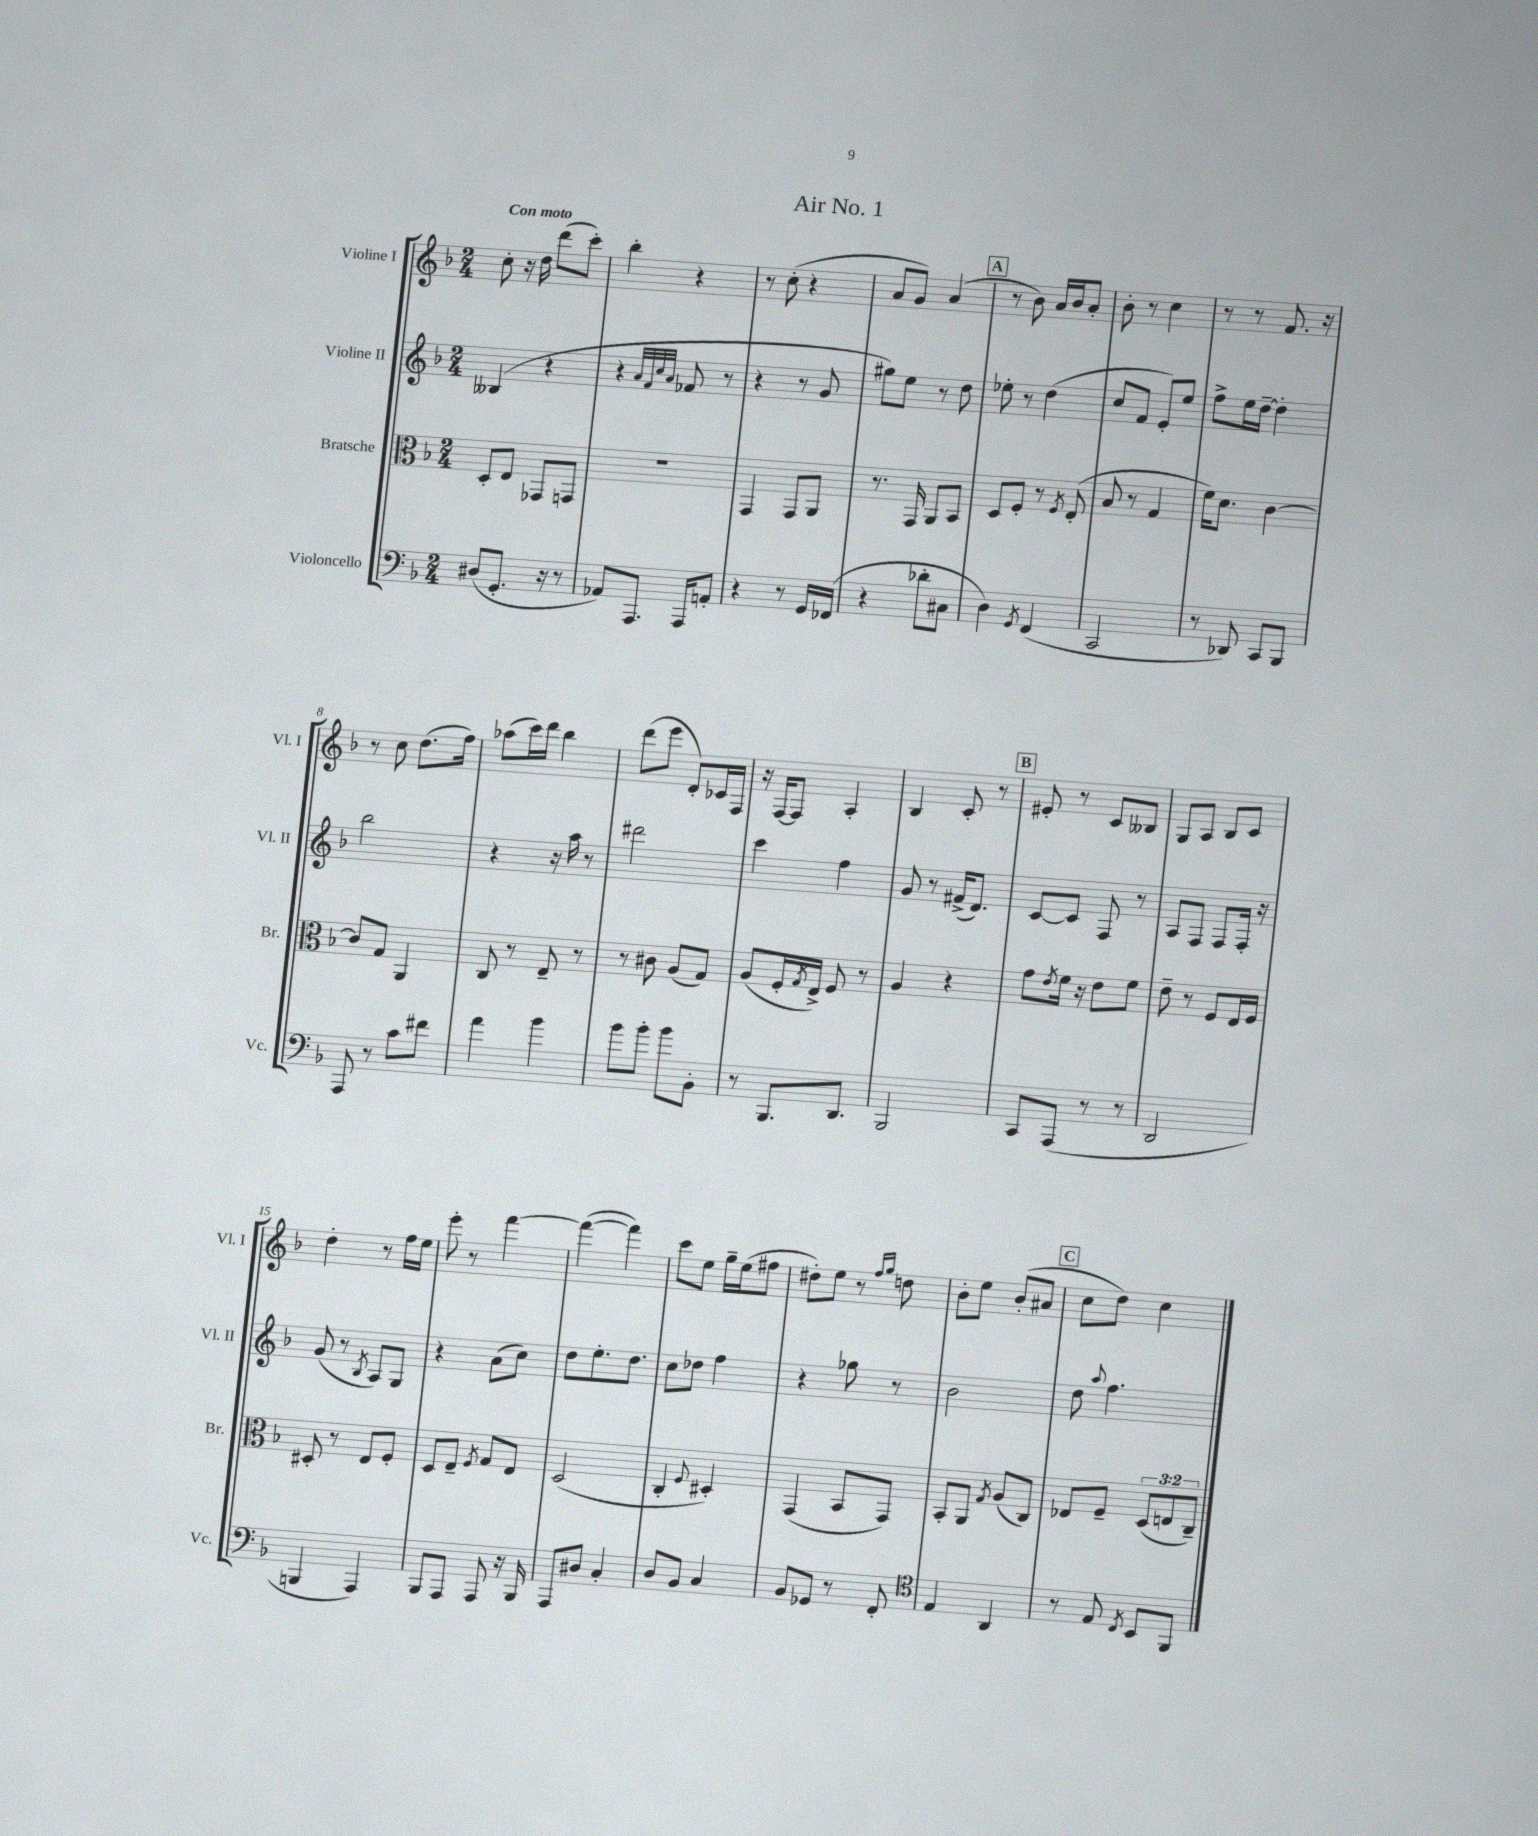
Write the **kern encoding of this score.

**kern	**kern	**kern	**kern
*staff4	*staff3	*staff2	*staff1
*clefF4	*clefC3	*clefG2	*clefG2
*k[b-]	*k[b-]	*k[b-]	*k[b-]
*M2/4	*M2/4	*M2/4	*M2/4
(8D#	8D'	(4B--	8cc'
8.GG'	8E	.	16r
.	.	.	16dd
.	8GG-	4r	(8ddd
16r	.	.	.
8r	8GG	.	8ccc')
=	=	=	=
8AA-)	2r	4r	4bb-'
8.AAA	.	.	.
.	.	32qqa	.
.	.	32qqf	.
.	.	32qqcc	.
.	.	32qqa	.
.	.	8f-	4r
16AAA	.	.	.
8AA'	.	8r	.
=	=	=	=
4r	4GG	4r	8r
.	.	.	(8cc'
8r	8GG	8r	4r
16GG	8AA	8g	.
(16FF-	.	.	.
=	=	=	=
4r	8.r	8gg#)	8a
.	.	8ee	8g)
.	16GG	.	.
8d-'	8AA	8r	(4a
8C#	8BB-	8dd	.
=	=	=	=
4D)	8D	8ee-'	8r
.	8F'	8r	8b-)
8qGG	.	.	.
(4FF	8r	(4dd	16a
.	.	.	16b-
.	8qF	.	.
.	(8E'	.	8a'
=	=	=	=
2CC	8B-	8cc	8b-'
.	8r	8f	8r
.	4G	8e')	4cc
.	.	8ee	.
=	=	=	=
8r	16f)	8ff^	8r
.	8.d	.	.
8DD-)	.	16ee	8r
.	.	[16dd~	.
8CC	[4c	4dd']	8.f
8BBB-	.	.	.
.	.	.	16r
=	=	=	=
8AAA	8c]	2bb-	8r
8r	8G	.	8cc
8c	4AA	.	(8.dd
8f#	.	.	.
.	.	.	16ff)
=	=	=	=
4a	8C	4r	(8aa-
.	8r	.	16ccc)
.	.	.	16ddd
4b-	8E~	16r	4bb-
.	.	16aa	.
.	8r	8r	.
=	=	=	=
8b-	8r	2ddd#	(8ddd
8b-'	8c#	.	8eee
8b-	(8A	.	8d')
8BB-'	8G)	.	16c-
.	.	.	16F
=	=	=	=
8r	(8A	4ccc	16r
.	.	.	[16F
8.BBB-	16F'	.	8F]
.	8qG	.	.
.	16E^)	.	.
.	8F	4ff	4A'
8.DD	.	.	.
.	8r	.	.
=	=	=	=
2BBB-	4A	8g	4B-
.	.	8r	.
.	4r	(16f#^	8c'
.	.	8.d)	.
.	.	.	8r
=	=	=	=
8CC	8g	[8c	8e#'
.	8qe	.	.
(8AAA	16f	8c]	8r
.	16r	.	.
8r	8e	8F	8c
8r	8f	8r	8B--
=	=	=	=
2DD	8e~	8A	8G
.	8r	8F	8A
.	8F	8F	8B-
.	16E	16F'	8c
.	16F	16r	.
=	=	=	=
4BBB	8D#'	(8g	4dd'
.	8r	8r	.
.	.	8qB-	.
4AAA)	8E	8A)	8r
.	8F'	8G	16ff
.	.	.	16ee
=	=	=	=
8BBB-	8D	4r	8eee'
8AAA	8E~	.	8r
.	8qF	.	.
8AAA	8G	(8a	[4fff
16r	8E	8cc)	.
16BBB-	.	.	.
=	=	=	=
8AAA	(2D	8dd	(4fff_
8D#	.	8.ee'	.
4C'	.	.	4fff])
.	.	8.dd	.
=	=	=	=
8D	4C'	8cc	8ccc
8BB-	.	8dd-	8ee
.	8qqF	.	.
4C	4D#')	4ff	16gg~
.	.	.	(16ee
.	.	.	8ff#
=	=	=	=
8BB-	(4GG	4r	8dd#')
8GG-	.	.	8ee
8r	8BB-	8gg-	8r
.	.	.	16qqff
.	.	.	16qqgg
8FF'	8GG)	8r	8dd
=	=	=	=
*clefC4	*	*	*
4E	8BB-'	2b-	8b-'
.	8AA	.	8ee
.	8qG	.	.
4AA	(8A	.	(8b-'
.	8C)	.	8a#
=	=	=	=
8r	8E-	8dd	8cc
.	.	8qqaa	.
8E	8F~	4.ff	8dd)
8qC	.	.	.
8BB-	(12D	.	4cc
.	12E	.	.
8FF	.	.	.
.	12C~)	.	.
==	==	==	==
*-	*-	*-	*-
